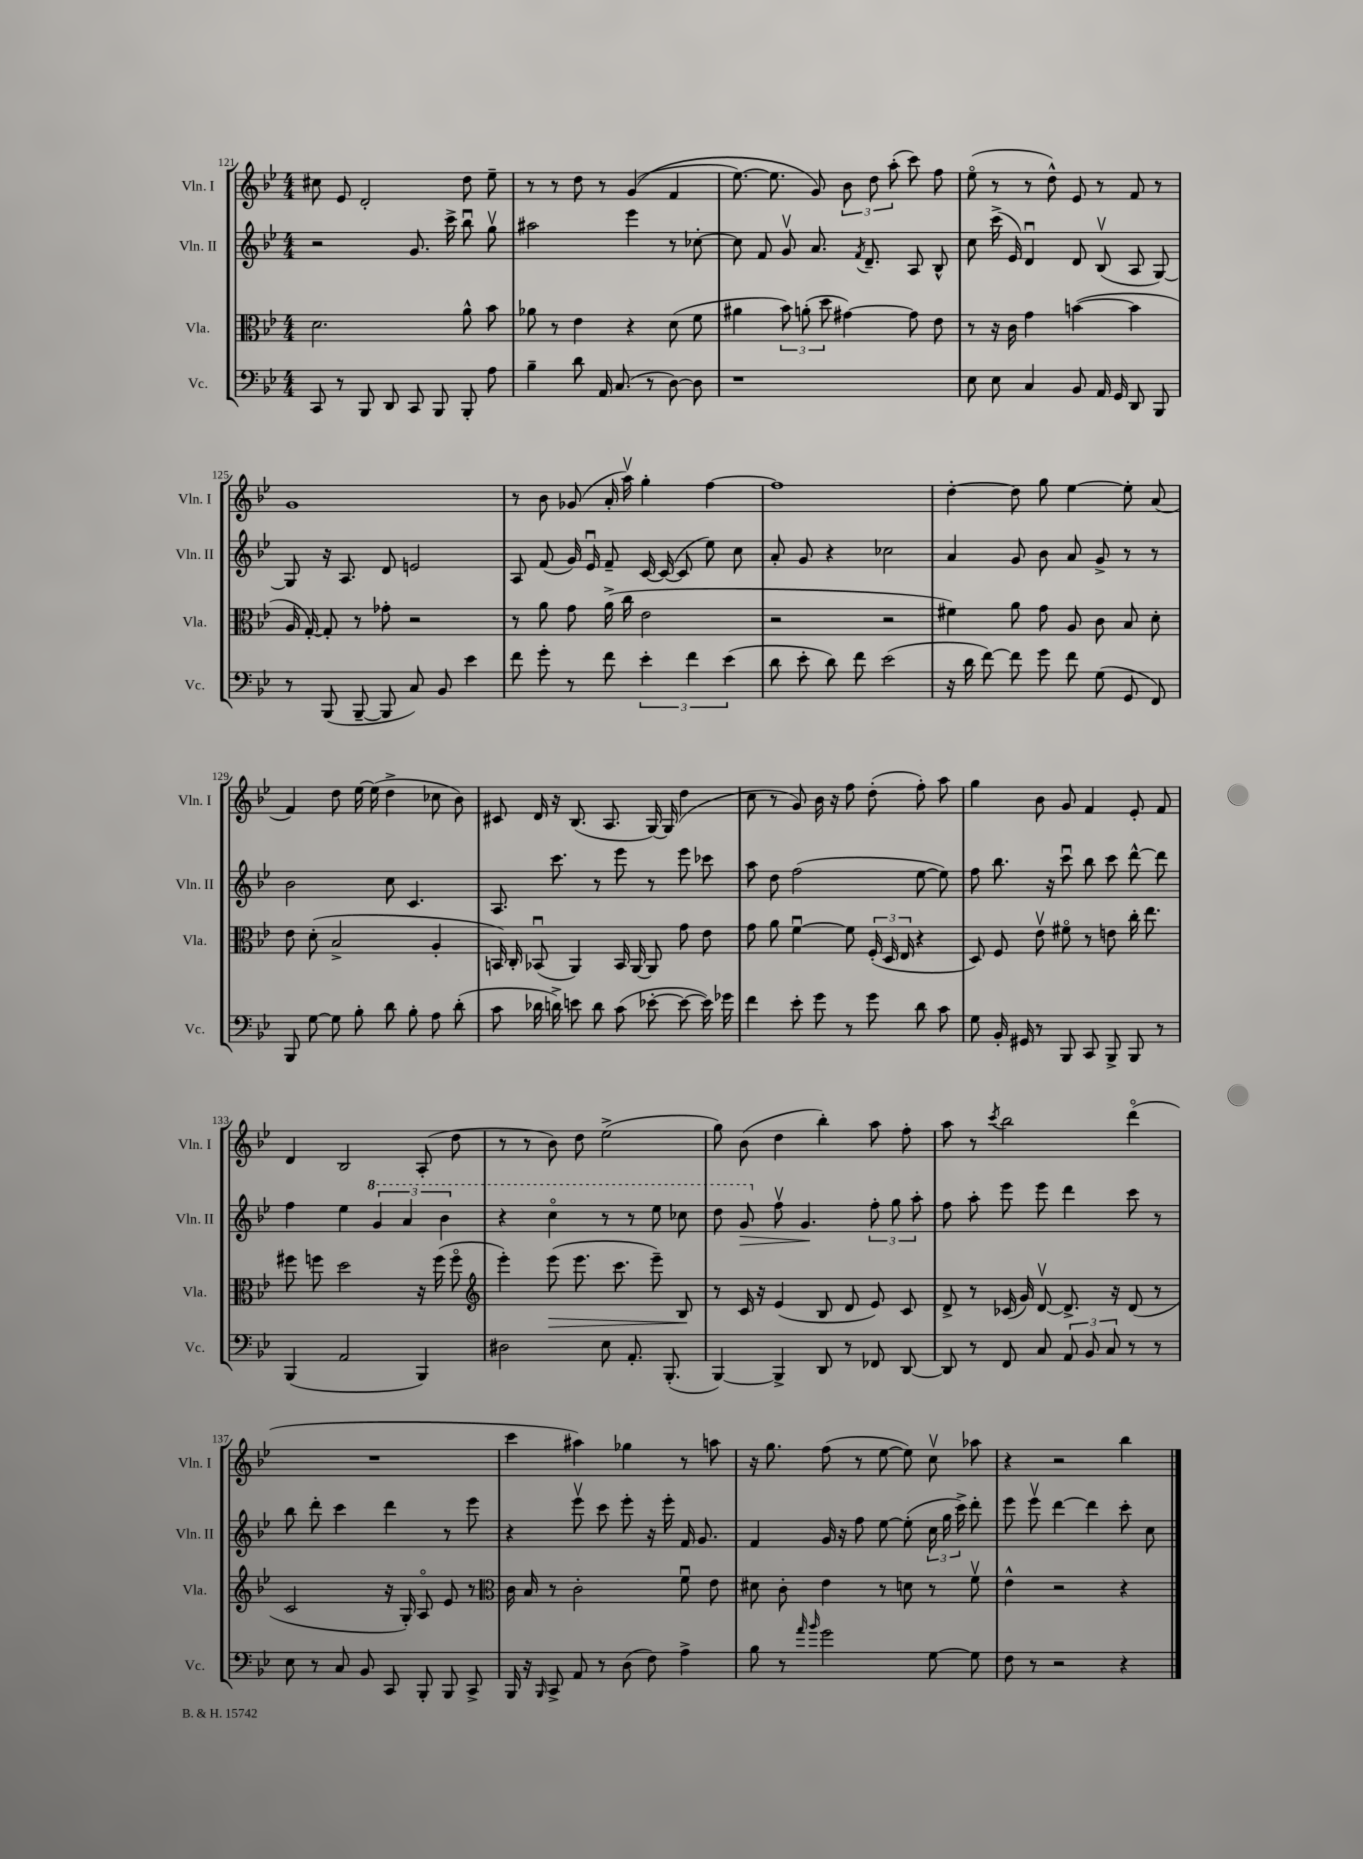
<<
\new StaffGroup <<
\new Staff = "s0" \with { instrumentName = "Vln. I" shortInstrumentName = "Vln. I" } {
    \clef treble \key bes \major \numericTimeSignature \time 4/4
    \autoBeamOff cis''8 ees'8 d'2-. d''8 ees''8-- |
    r8 r8 d''8 r8 g'4(\( f'4 |
    ees''8.~) ees''8. g'8\) \tuplet 3/2 { bes'8 d''8 a''8-.( } c'''8) f''8 |
    ees''8\flageolet( r8 r8 d''8-^) ees'8 r8 f'8 r8 |
    g'1 |
    r8 bes'8 ges'8( a'16-. a''16\upbow) g''4-. f''4~ |
    f''1 |
    d''4~-. d''8 g''8 ees''4~ ees''8-. a'8( |
    f'4) d''8 ees''16~ ees''16( d''4-> ces''8 bes'8) |
    cis'8 d'16 r16 bes8.( a8. g16~) g16( d''4 |
    c''8 r8 g'8) bes'16 r16 f''8 d''8-.( f''8-.) a''8 |
    g''4 bes'8 g'8 f'4 ees'8-. f'8 |
    d'4 bes2 a8-.( d''8 |
    r8 r8 bes'8) d''8 ees''2->( |
    g''8) bes'8( d''4 bes''4-.) a''8 f''8-. |
    a''8 r8 \acciaccatura { c'''8 } bes''2 d'''4\flageolet( |
    R1 |
    c'''4 ais''4) ges''4 r8 a''8 |
    r16 g''8. f''8( r8 ees''8~ ees''8) c''8\upbow aes''8 |
    r4 r2 bes''4 \bar "|." |
}
\new Staff = "s1" \with { instrumentName = "Vln. II" shortInstrumentName = "Vln. II" } {
    \clef treble \key bes \major \numericTimeSignature \time 4/4
    \autoBeamOff r2 g'8. c'''16-> bes''8\downbow g''8\upbow |
    ais''2 ees'''4 r8 ces''8~-. |
    ces''8 f'8 g'8\upbow a'8. \acciaccatura { f'8 } d'8.-- a8 bes8-^ |
    c''8 c'''16->( ees'16) d'4\downbow d'8 bes8\upbow( a8 g8~) |
    g8 r16 a8. d'8 e'2 |
    a8 f'8( g'16) ees'16\downbow f'8-- c'16~ c'16~( c'8 ees''8) c''8 |
    a'8-. g'8 r4 ces''2 |
    a'4 g'8 bes'8 a'8 g'8-> r8 r8 |
    bes'2 c''8 c'4. |
    a8. c'''8. r8 ees'''8 r8 ees'''8 ces'''8 |
    a''8 d''8 f''2( ees''8~ ees''8) |
    f''8 bes''8. r16 c'''8\downbow bes''8 c'''8 d'''8~-^ d'''8 |
    f''4 ees''4 \tuplet 3/2 { \ottava #1 g''4 a''4 bes''4 } |
    r4 c'''4\flageolet r8 r8 ees'''8 ces'''8 |
    d'''8 g''8\> \ottava #0 f''8\upbow g'4.\! \tuplet 3/2 { f''8-. g''8 a''8-. } |
    f''8 a''8-. ees'''8 ees'''8 d'''4 c'''8 r8 |
    bes''8 d'''8-. c'''4 d'''4 r8 ees'''8 |
    r4 ees'''8\upbow c'''8 ees'''8-. r16 ees'''16-. f'16 g'8. |
    f'4 g'16 r16 f''8 ees''8~ ees''8-.( \tuplet 3/2 { c''16 g''16 c'''16->) } d'''8-. |
    ees'''8 ees'''8\upbow d'''4~ d'''4 c'''8-. c''8 \bar "|." |
}
\new Staff = "s2" \with { instrumentName = "Vla." shortInstrumentName = "Vla." } {
    \clef alto \key bes \major \numericTimeSignature \time 4/4
    \autoBeamOff d'2. a'8-^ bes'8 |
    aes'8 r8 ees'4 r4 d'8( f'8 |
    ais'4 \tuplet 3/2 { bes'8) a'8-.( d''8 } gis'4~) gis'8 ees'8 |
    r8 r16 c'16 g'4 b'4~( b'4 |
    a16 g16~-.) g8-. r8 ges'8-. r2 |
    r8 a'8 g'8 a'16->( c''16 ees'2 |
    r2 r2 |
    fis'4) a'8 g'8 a8 c'8 bes8 d'8-. |
    ees'8 d'8-.( bes2-> a4-. |
    b,16) c16-. bes,8\downbow( a,4) bes,16 a,16~ a,8 g'8 ees'8 |
    g'8 a'8 f'4~\downbow f'8 \tuplet 3/2 { f16-.( d16 ees16 } r4 |
    d8) f8 ees'8\upbow fis'8\flageolet r8 e'8 c''16-. ees''8. |
    fis''8 f''8 d''2 r16 f''16( f''8\flageolet |
    \clef treble ees'''4-.) ees'''8\>( ees'''8. c'''8. ees'''8--) bes8\! |
    r8 c'16 r16 ees'4( bes8 d'8 ees'8) c'8 |
    d'8-> r8 ces'16( g'16) d'8~\upbow d'8.-> r16 d'8( r8 |
    c'2 r16 g16-.) a8\flageolet ees'8 r8 |
    \clef alto c'16 bes16 r8 c'2-. f'8\downbow ees'8 |
    dis'8 c'8-. ees'4 r8 d'8 r8 f'8\upbow |
    ees'4-^ r2 r4 \bar "|." |
}
\new Staff = "s3" \with { instrumentName = "Vc." shortInstrumentName = "Vc." } {
    \clef bass \key bes \major \numericTimeSignature \time 4/4
    \autoBeamOff c,8 r8 bes,,8 d,8 c,8 bes,,8 bes,,8-. a8 |
    bes4-- d'8 a,16 c8.( r8 d8~) d8 |
    r1 |
    ees8 ees8 c4 bes,8 a,16 g,16 d,8 bes,,8 |
    r8 bes,,8( bes,,8~-- bes,,8 c8) bes,8 ees'4 |
    f'8 g'8-. r8 f'8 \tuplet 3/2 { ees'4-. f'4 ees'4( } |
    d'8 ees'8-. d'8) f'8 ees'2( |
    r16 d'16 f'8~) f'8 g'8 f'8 g8( g,8 f,8) |
    bes,,8 g8~ g8 bes8-. d'8 bes8-. a8 d'8-.( |
    c'8 des'16 d'16->) e'8 d'8 c'8( ees'8~-. ees'8~ ees'16) ges'16 |
    f'4 ees'8-. g'8 r8 g'8 d'8 c'8 |
    g8 bes,16-. gis,16 r8 bes,,8 c,8 bes,,8-> bes,,8 r8 |
    bes,,4( a,2 bes,,4) |
    dis2 ees8 a,8.-. bes,,8.-.( |
    bes,,4~) bes,,4-> d,8 r8 fes,8 d,8~ |
    d,8 r8 f,8 c8 \tuplet 3/2 { a,8 bes,8 c8 } r8 r8 |
    ees8 r8 c8 bes,8 c,8 bes,,8-. bes,,8 c,8-> |
    bes,,16 r16 \grace { bes,,16 } c,8-> a,8 r8 d8( f8) a4-> |
    bes8 r8 \grace { a'16 bes'16 } g'2 g8~ g8 |
    f8 r8 r2 r4 \bar "|." |
}
>>
>>
\layout { \context { \Score currentBarNumber = #121 } }
